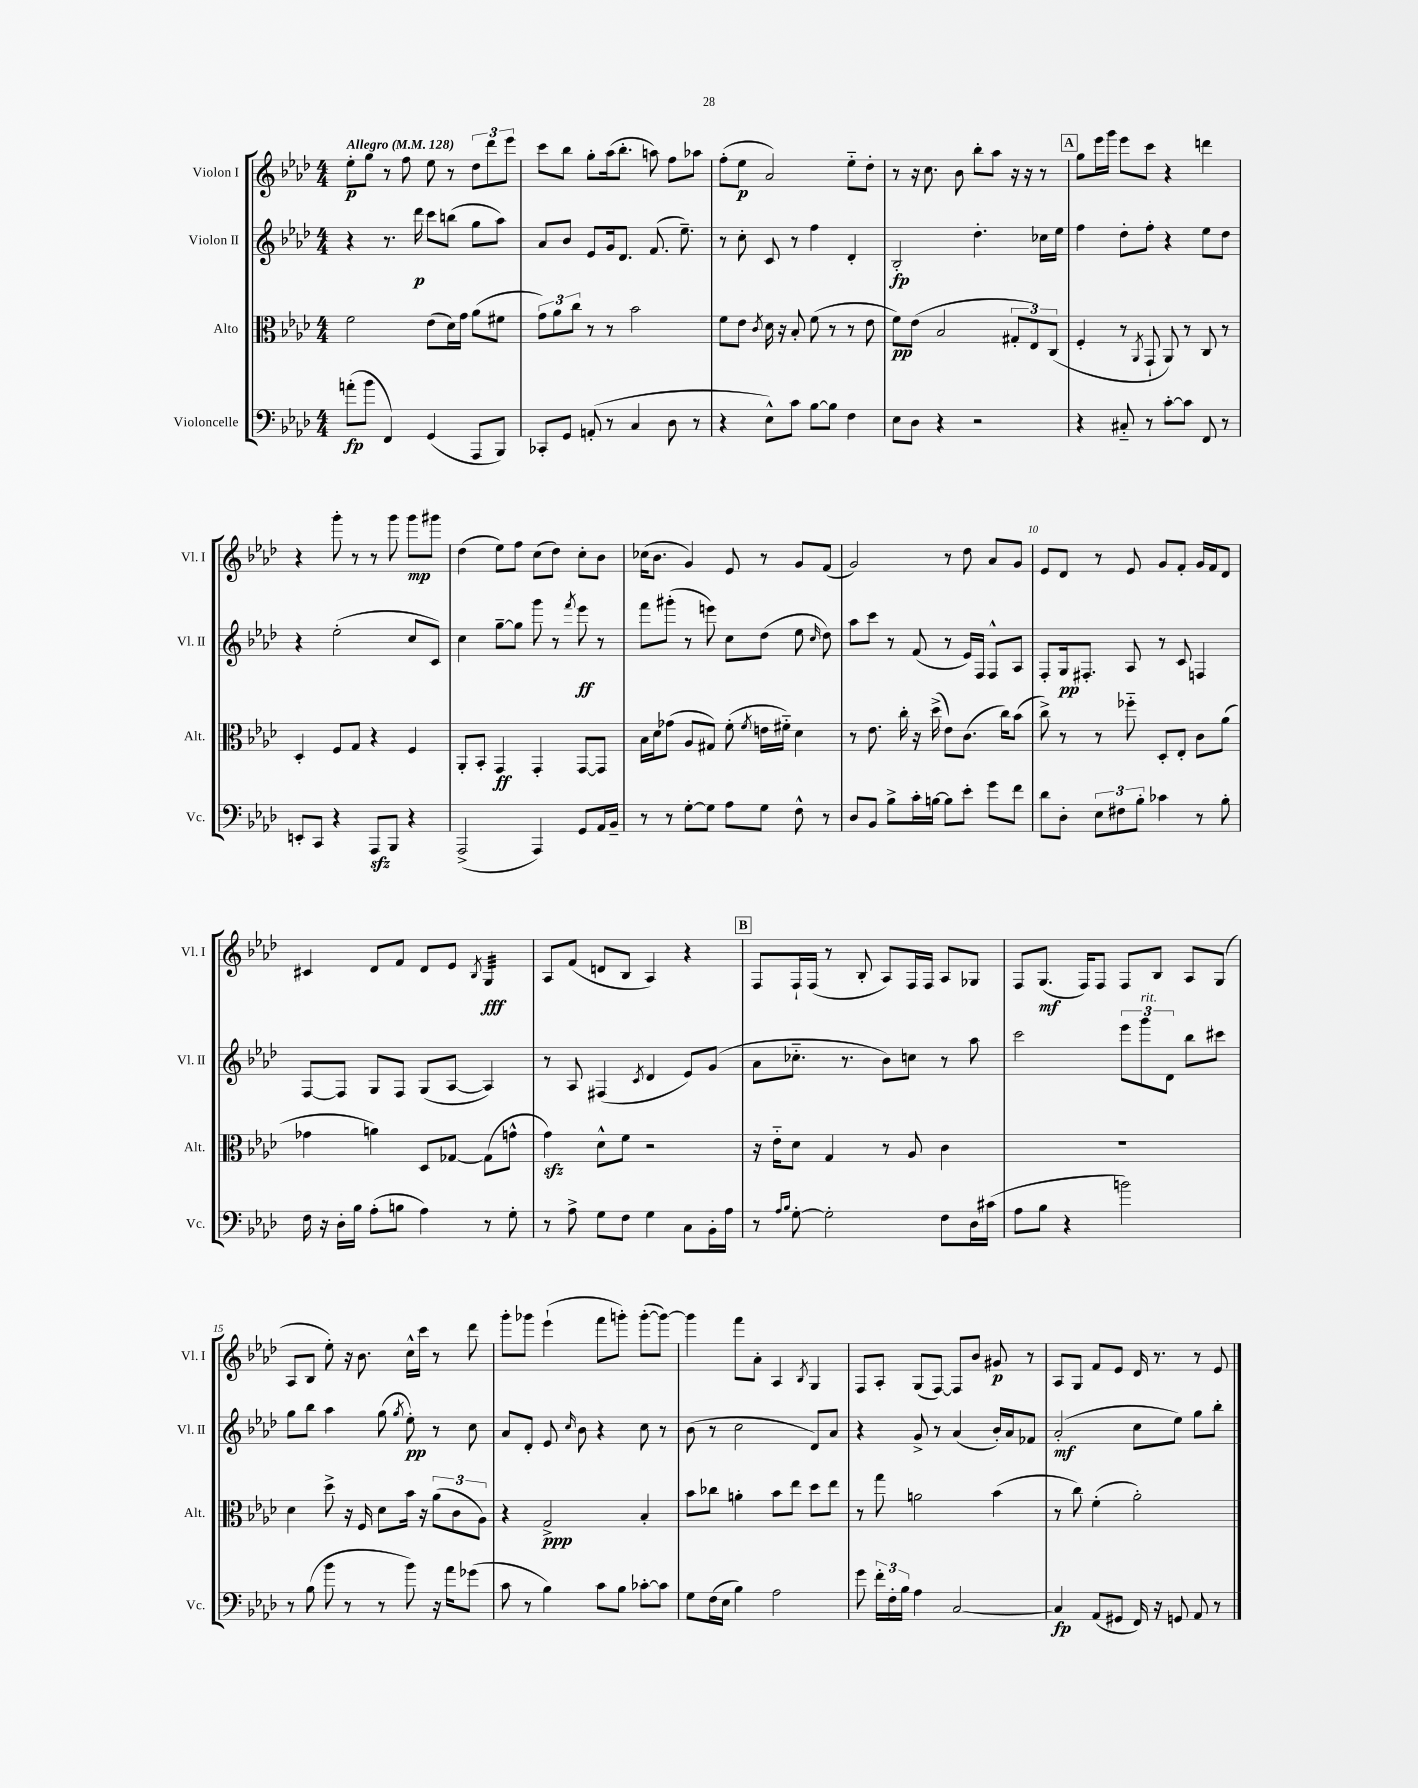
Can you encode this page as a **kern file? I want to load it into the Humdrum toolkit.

**kern	**kern	**kern	**kern
*staff4	*staff3	*staff2	*staff1
*clefF4	*clefC3	*clefG2	*clefG2
*k[b-e-a-d-]	*k[b-e-a-d-]	*k[b-e-a-d-]	*k[b-e-a-d-]
*M4/4	*M4/4	*M4/4	*M4/4
*MM128	*MM128	*MM128	*MM128
(8a'	2f	4r	8ee-'
8b-	.	.	8gg
4FF)	.	8.r	8r
.	.	.	8ff
.	.	16ddd-	.
(4GG	(8e-	8ccc	8ee-
.	16d-)	(8bb	8r
.	16g	.	.
8AAA-	(8a-	8gg	12dd-
.	.	.	12ddd-
8BBB-)	8f#	8aa-)	.
.	.	.	12eee-
=	=	=	=
8CC-'	12g)	8a-	8ccc
.	12a-	.	.
8GG	.	8b-	8bb-
.	12cc	.	.
(8AA'	8r	8e-	8gg'
8r	8r	16g	(16aa-
.	.	8.d-	8.bb-'
4C	2b-	.	.
.	.	(8.f	8aa)
8D-	.	.	8ff
.	.	8.ee-~)	.
8r	.	.	8aa-
=	=	=	=
4r	8f	8r	(8ff'
.	8e-	8cc'	8ee-
.	8qc	.	.
8E-^^)	16d-	8c	2a-)
.	16r	.	.
8c	8B-'	8r	.
[8B-	(8f	4ff	.
8B-]	8r	.	.
4F	8r	4d-'	8ee-'~
.	8e-	.	8dd-'
=	=	=	=
8E-	8f)	2B-'	8r
8D-	(8e-	.	16r
.	.	.	8.cc
4r	2B-	.	.
.	.	.	8b-
2r	.	4.dd-'	8bb-'
.	.	.	8aa-
.	12G#'	.	16r
.	.	.	16r
.	12E-)	.	.
.	.	16cc-	8r
.	(12C	.	.
.	.	16ee-	.
=	=	=	=
4r	4F'	4ff	8gg
.	.	.	16eee-
.	.	.	16ggg
8C#'~	8r	8dd-'	8eee-
.	8qAA-	.	.
8r	8GG`	8ff'	8ccc
[8c'	8AA-)	4r	4r
8c]	8r	.	.
8FF	8C	8ee-	4ddd
8r	8r	8dd-	.
=	=	=	=
8EE'	4D-'	4r	4r
8CC	.	.	.
4r	8F	(2ee-'	8ggg'
.	8G	.	8r
8AAA-	4r	.	8r
8BBB-	.	.	8ggg
4r	4F	8cc	8ggg
.	.	8c)	8ggg#
=	=	=	=
(2AAA-^	8AA-'	4cc	(4dd-
.	8BB-'	.	.
.	4GG	[8gg~	8ee-)
.	.	8gg]	8ff
4AAA-)	4GG'	8ggg	(8cc
.	.	8r	8dd-)
.	.	8qfff	.
8GG	[8GG	8eee-	8cc'
16AA-	8GG]	8r	8b-
16BB-~	.	.	.
=	=	=	=
8r	16B-	8fff	(16cc-
.	16d-	.	8.b-
8r	(8g-	(8ggg#'	.
[8G'	8A-	8r	4g)
8G]	8G#)	8eee)	.
8A-	(8f'	8cc	8e-
.	8qf	.	.
8G	16e	(8dd-	8r
.	16f#'~)	.	.
8F^^	4d-	8ee-	8g
.	.	16qqcc	.
8r	.	8dd-)	(8f
=	=	=	=
8D-	8r	8aa-	2g)
8BB-	8.e-	8ccc	.
8B-^	.	8r	.
.	16cc'	.	.
16c'	16r	(8f	.
[16B	(16dd-^	.	.
8B]	8e-)	8r	8r
8e-'	(8.c	16e-)	8dd-
.	.	16F	.
8g	.	8F^^	8a-
.	16cc)	.	.
8f	(8b-	8A-	8g
=	=	=	=
8d-	8cc^)	8F'	8e-
8D-'	8r	16G	8d-
.	.	8.F#'	.
12E-	8r	.	8r
12F#	.	.	.
.	8ff-'~	8A-	8e-
12B-'	.	.	.
4c-	8D-'	8r	8g
.	8E-'	8c	8f'
8r	8c	4F	16g
.	.	.	16f
8B-'	(8a-	.	8d-
=	=	=	=
16F	4g-	[8F	4c#
16r	.	.	.
16D-'	.	8F]	.
16B-	.	.	.
(8A-'	4a)	8G	8d-
8B	.	8F	8f
4A-)	8D-	(8G	8d-
.	[8G-	[8A-	8e-
.	.	.	8qB-
8r	(8G-]	4A-])	4G
8G'	8g^^	.	.
=	=	=	=
8r	4g)	8r	8A-
8A-^	.	8A-	(8f
8G	8d-^^	(4F#	8d
8F	8f	.	8B-
.	.	8qc	.
4G	2r	4d-	4A-)
8C	.	8e-)	4r
16BB-'	.	(8g	.
16A-	.	.	.
=	=	=	=
8r	16r	8a-	8F
.	16e-'~	.	.
16qqA-	.	.	.
16qqB-	.	.	.
[8G'	8d-	8.cc-'~	16F`
.	.	.	(16F
2G']	4G	.	8r
.	.	8.r	.
.	.	.	8B-'
.	8r	8b-)	8A-)
.	8A-	8cc	16F
.	.	.	16F
8F	4c	8r	8A-
16D-	.	8aa-	8G-
(16c#	.	.	.
=	=	=	=
8A-	1r	2ccc	8F
8B-	.	.	(8.G
4r	.	.	.
.	.	.	16F)
.	.	.	8F
2b)	.	12eee-	8F
.	.	12ggg	.
.	.	.	8B-
.	.	12d-	.
.	.	8bb-	8A-
.	.	8ccc#	(8G
=	=	=	=
8r	4d-	8gg	8A-
(8B-	.	8bb-	8B-
8b-	8dd-^	4aa-	8ee-')
8r	16r	.	16r
.	16F	.	8.b-
8r	8d-	(8gg	.
.	.	8qgg	.
8b-)	16b-	8ee-')	16cc^^
.	16r	.	16ccc
16r	(12a-	8r	8r
16a-	.	.	.
.	12c	.	.
(8g-	.	8cc	8ddd-
.	12A-)	.	.
=	=	=	=
8c	4r	8a-	8ggg'
8r	.	8d-'	8ggg-
4B-)	2G^	8e-	(4eee-`
.	.	16qqcc	.
.	.	8b-	.
8c	.	4r	8fff
8B-	.	.	8ggg')
[8c-'	4B-'	8cc	([8ggg'
8c-]	.	8r	8ggg_)
=	=	=	=
8G	8b-	(8b-	4ggg]
(16F	8cc-	8r	.
16E-	.	.	.
4B-)	4a'	2cc	8fff
.	.	.	8a-'
2A-	8b-	.	4A-
.	8ee-	.	.
.	.	.	8qB-
.	8dd-	8d-)	4G
.	8ee-	8a-	.
=	=	=	=
8g	8r	4r	8F
24f'	8gg	.	8A-'
24F'	.	.	.
24B-	.	.	.
4A-	2a	8g^	(8G
.	.	8r	[8F)
[2C	.	(4a-	8F]
.	.	.	8b-
.	(4b-	16b-')	8g#
.	.	16a-	.
.	.	8f-	8r
=	=	=	=
4C]	8r	(2a-'	8A-
.	8cc)	.	8G
(8AA-	(4f'	.	8f
8GG#	.	.	8e-
16FF)	2a-')	8cc	16d-
16r	.	.	8.r
8GG	.	8ee-)	.
8AA-	.	8gg	8r
8r	.	8bb-'	8e-
==	==	==	==
*-	*-	*-	*-
